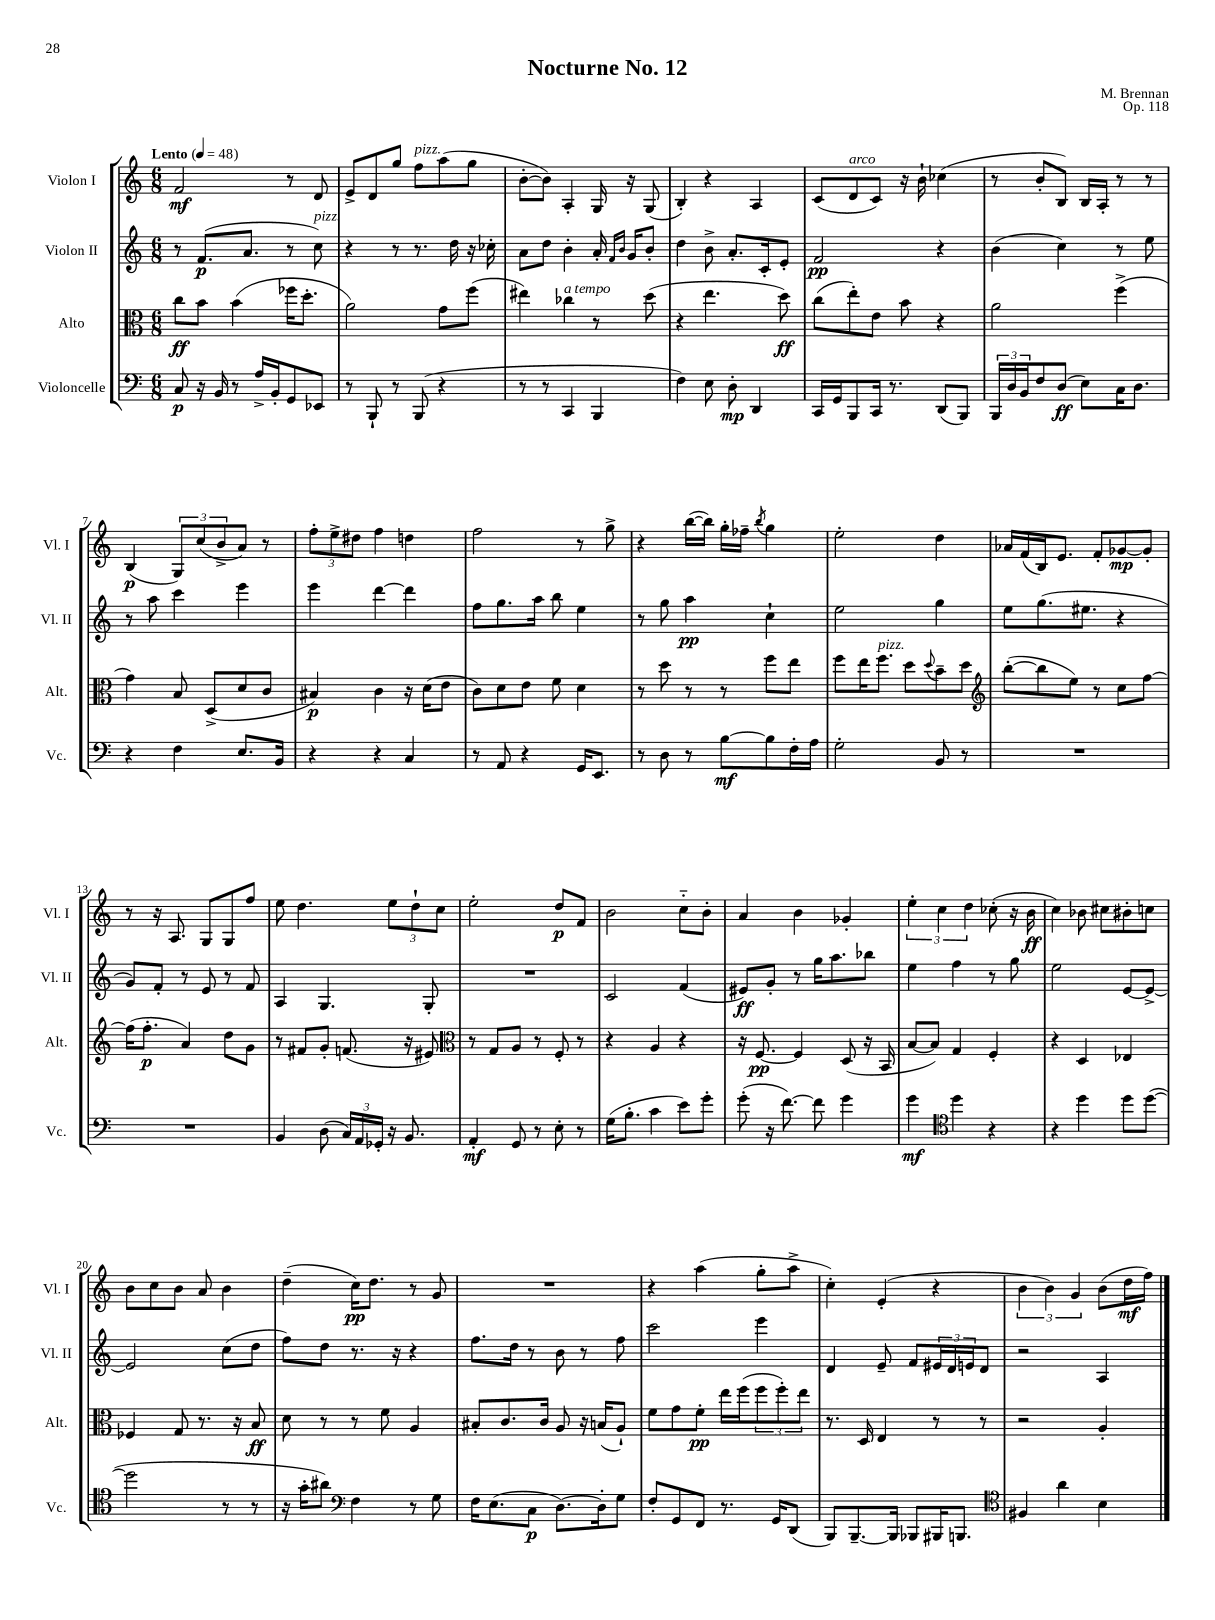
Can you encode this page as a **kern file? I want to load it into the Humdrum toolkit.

**kern	**kern	**kern	**kern
*staff4	*staff3	*staff2	*staff1
*clefF4	*clefC3	*clefG2	*clefG2
*k[]	*k[]	*k[]	*k[]
*M6/8	*M6/8	*M6/8	*M6/8
*MM48	*MM48	*MM48	*MM48
8C	8cc	8r	2f
16r	8b	(8.f	.
16BB	.	.	.
8r	(4b	.	.
.	.	8.a	.
16A^	.	.	.
16BB'	.	.	.
8GG	16ff-	8r	8r
.	8.dd'	.	.
8EE-	.	8cc)	8d
=	=	=	=
8r	2a)	4r	8e^
8BBB`	.	.	8d
8r	.	8r	8gg
(8BBB	.	8.r	8ff
4r	8g	.	(8aa
.	.	16dd	.
.	(8ff	16r	8gg
.	.	16cc-'	.
=	=	=	=
8r	4ee#)	8a	[8b'
8r	.	8dd	8b])
4CC	4cc-	4b'	4A'
4BBB	8r	16a'	16G
.	.	16qqf	.
.	.	16qqb	.
.	.	16g	16r
.	(8dd	8b'	(8G
=	=	=	=
4F)	4r	4dd	4B')
8E	4.ee	8b^	4r
8D'	.	8.a'	.
4DD	.	.	4A
.	.	16c'	.
.	8dd)	8e'	.
=	=	=	=
16CC	(8cc	2f	(8c
16GG	.	.	.
8BBB	8ee')	.	8d
16CC	8e	.	8c)
8.r	.	.	.
.	8b	.	16r
.	.	.	16b`
(8DD	4r	4r	(4cc-
8BBB)	.	.	.
=	=	=	=
24BBB	2a	(4b	8r
24D	.	.	.
24BB	.	.	.
8F	.	.	8b'
(8D	.	4cc)	8B)
8E)	.	.	16B
.	.	.	16A'
16C	(4ff^	8r	8r
8.D	.	.	.
.	.	8ee	8r
=	=	=	=
4r	4g)	8r	(4B
.	.	8aa	.
4F	8B	4ccc	12G)
.	.	.	(12cc
.	(8D^	.	.
.	.	.	12b^
8.E	8d	4eee	8a)
.	8c	.	8r
16BB	.	.	.
=	=	=	=
4r	4B#)	4eee	12ff'
.	.	.	12ee^
.	.	.	12dd#
4r	4c	[4ddd	4ff
4C	16r	4ddd]	4dd
.	(16d	.	.
.	8e	.	.
=	=	=	=
8r	8c)	8ff	2ff
8AA	8d	8.gg	.
4r	8e	.	.
.	.	16aa	.
.	8f	8bb	.
16GG	4d	4ee	8r
8.EE	.	.	.
.	.	.	8gg^
=	=	=	=
8r	8r	8r	4r
8D	8dd	8gg	.
8r	8r	4aa	([16bb
.	.	.	16bb])
[8B	8r	.	16gg'
.	.	.	16ff-~
.	.	.	8qbb
8B]	8ff	4cc`	4gg
16F'	8ee	.	.
16A	.	.	.
=	=	=	=
2G'	8ff	2ee	2ee'
.	16ee	.	.
.	8.ff	.	.
.	8dd	.	.
.	8qqdd	.	.
8BB	8b~	4gg	4dd
8r	8dd	.	.
=	=	=	=
*	*clefG2	*	*
2.r	([8bb'	8ee	16a-
.	.	.	(16f
.	8bb]	(8.gg	16B)
.	.	.	8.e
.	8ee)	.	.
.	.	8.ee#	.
.	8r	.	8f'
.	8cc	4r	[8g-
.	[8ff	.	8g-']
=	=	=	=
2.r	(16ff]	8g)	8r
.	8.ff'	.	.
.	.	8f'	16r
.	.	.	8.A
.	4a)	8r	.
.	.	8e	8G
.	8dd	8r	8G
.	8g	8f	8ff
=	=	=	=
4BB	8r	4A	8ee
.	8f#	.	4.dd
(8D	8g'	4.G	.
24C)	(8.f	.	.
24AA	.	.	.
24GG-'	.	.	.
16r	.	.	12ee
8.BB	16r	.	.
.	.	.	12dd`
.	8e#)	8G'	.
.	.	.	12cc
=	=	=	=
*	*clefC3	*	*
4AA'	8r	2.r	2ee'
.	8G	.	.
8GG	8A	.	.
8r	8r	.	.
8E'	8F'	.	8dd
8r	8r	.	8f
=	=	=	=
(16G	4r	2c	2b
8.B'	.	.	.
4c	4A	.	.
8e)	4r	(4f	8cc'~
8g'	.	.	8b'
=	=	=	=
(8g'	16r	8e#)	4a
.	[8.F	.	.
16r	.	8g'	.
[8.f)	.	.	.
.	4F]	8r	4b
8f]	.	16gg	.
.	.	8.aa	.
4g	(8D	.	4g-'
.	16r	8bb-	.
.	16BB	.	.
=	=	=	=
4g	[8B	4ee	6ee'
.	8B])	.	.
.	.	.	6cc
*clefC4	*	*	*
4dd	4G	4ff	.
.	.	.	6dd
4r	4F'	8r	(8cc-'
.	.	8gg	16r
.	.	.	16b
=	=	=	=
4r	4r	2ee	4cc)
4dd	4D	.	8b-
.	.	.	8cc#
8dd	4E-	[8e	8b#'
([8dd	.	8e^_	8cc
=	=	=	=
2dd]	4F-	2e]	8b
.	.	.	8cc
.	8G	.	8b
.	8.r	.	8a
8r	.	(8cc	4b
.	16r	.	.
8r	8B	8dd	.
=	=	=	=
16r	8d	8ff)	(4dd~
16g'	.	.	.
8a#)	8r	8dd	.
*clefF4	*	*	*
4F	8r	8.r	16cc)
.	.	.	8.dd
.	8f	.	.
.	.	16r	.
8r	4A	4r	8r
8G	.	.	8g
=	=	=	=
16F	8B#'	8.ff	2.r
(8.E	.	.	.
.	8.c	.	.
.	.	16dd	.
8C	.	8r	.
.	16c	.	.
[8.D)	8A	8b	.
.	16r	8r	.
16D']	(16B	.	.
8G	8A`)	8ff	.
=	=	=	=
8F'	8f	2ccc	4r
8GG	8g	.	.
8FF	8f'	.	(4aa
8.r	16ee	.	.
.	(16ff	.	.
.	12ff	4eee	8gg'
16GG	.	.	.
.	12ff')	.	.
(8DD	.	.	8aa^
.	12ee	.	.
=	=	=	=
8BBB)	8.r	4d	4cc')
[8.BBB~	.	.	.
.	16D	.	.
.	4E	8e~	(4e'
16BBB]	.	.	.
8BBB-	.	8f	.
16BBB#	8r	24e#	4r
.	.	24d	.
8.BBB	.	.	.
.	.	24e	.
.	8r	8d	.
=	=	=	=
*clefC4	*	*	*
4F#	2r	2r	6b
.	.	.	6b)
4a	.	.	.
.	.	.	6g
4B	4A'	4A	(8b
.	.	.	16dd
.	.	.	16ff)
==	==	==	==
*-	*-	*-	*-
